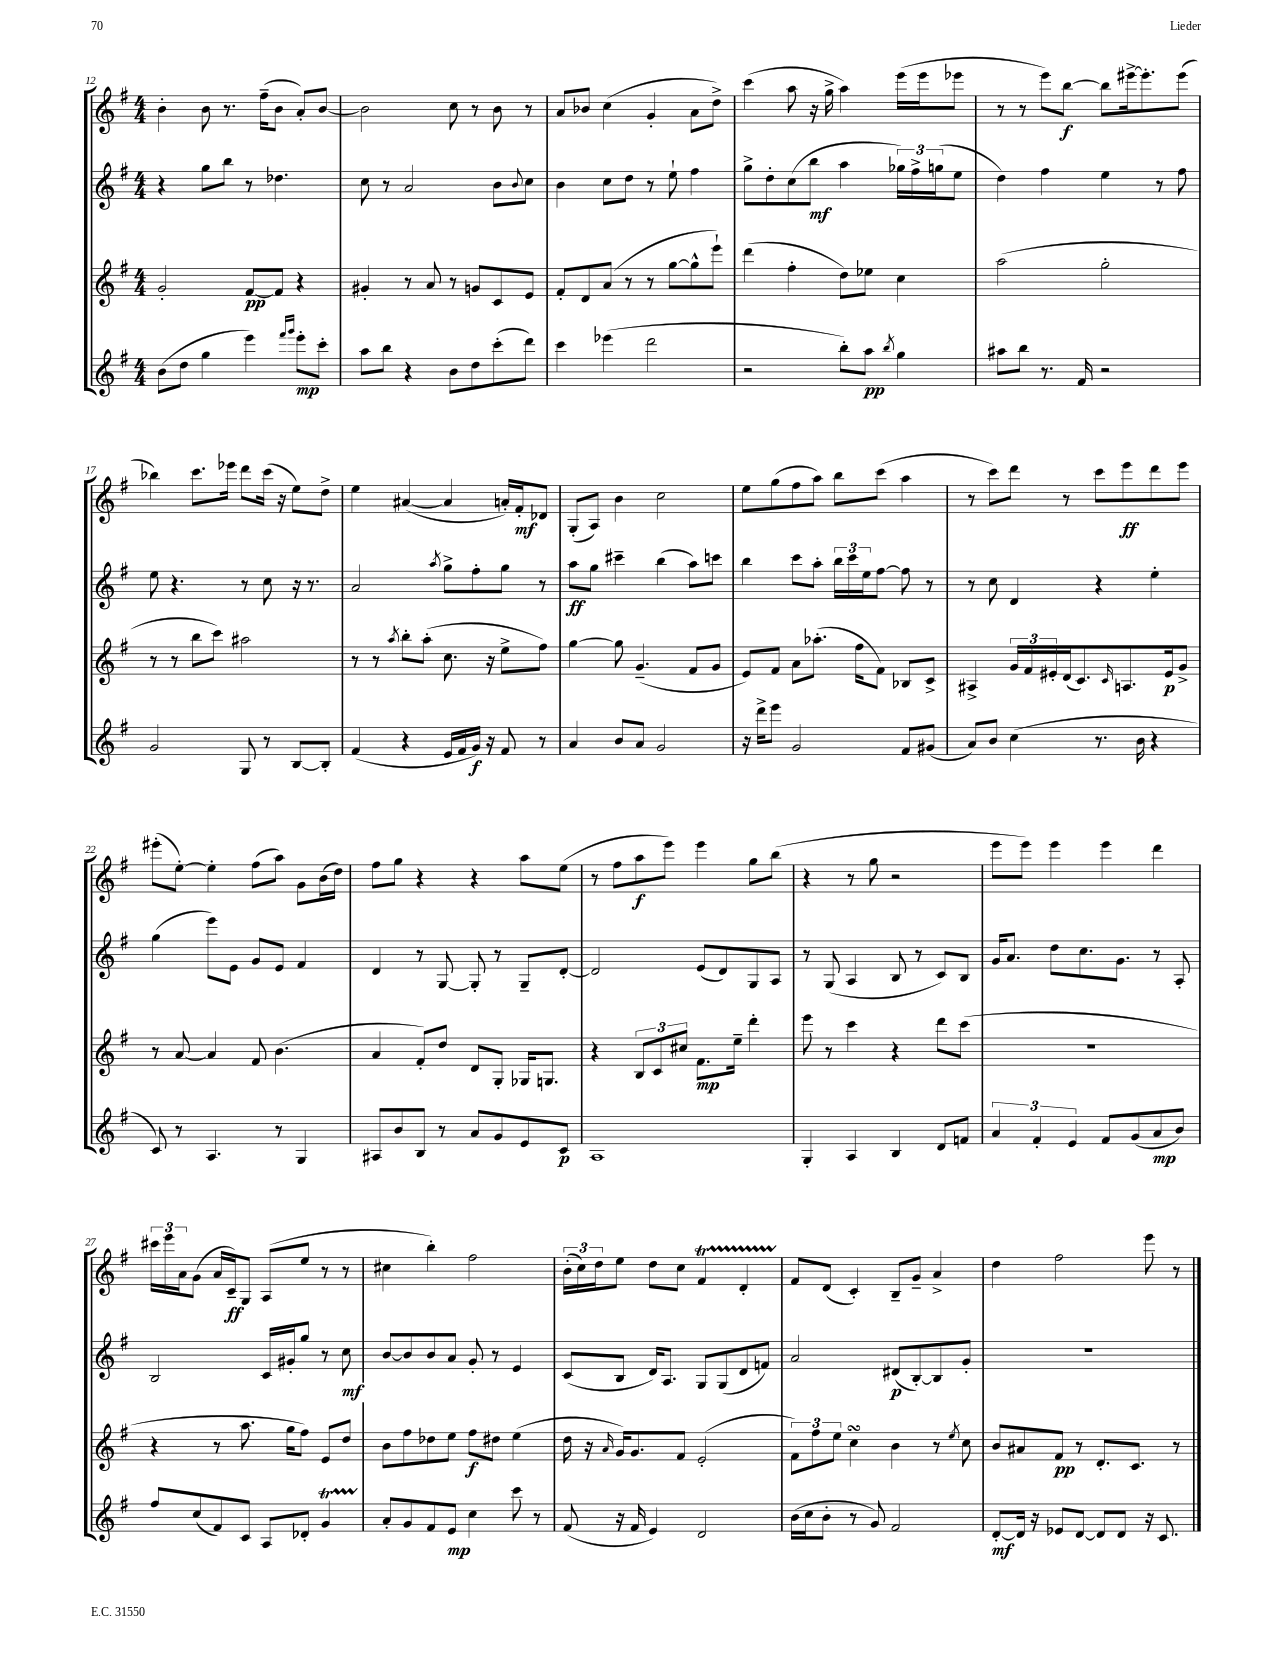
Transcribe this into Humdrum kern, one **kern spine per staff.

**kern	**kern	**kern	**kern
*staff4	*staff3	*staff2	*staff1
*clefG2	*clefG2	*clefG2	*clefG2
*k[f#]	*k[f#]	*k[f#]	*k[f#]
*M4/4	*M4/4	*M4/4	*M4/4
(8b	2g'	4r	4b'
8dd	.	.	.
4gg	.	8gg	8b
.	.	8bb	8.r
4eee)	[8f#	8r	.
.	.	.	(16ff#~
.	8f#]	4.dd-	8b
16qqfff#	.	.	.
16qqggg	.	.	.
8eee'	4r	.	8a')
8ccc'	.	.	[8b
=	=	=	=
8aa	4g#'	8cc	2b]
8bb	.	8r	.
4r	8r	2a	.
.	8a	.	.
8b	8r	.	8cc
8dd	8g	.	8r
(8ccc'	8c	8b	8b
.	.	8qqb	.
8ddd)	8e	8cc	8r
=	=	=	=
4ccc	8f#'	4b	8a
.	8d	.	8b-
(4eee-	(8a	8cc	(4cc
.	8r	8dd	.
2ddd	8r	8r	4g'
.	[8gg	8ee`	.
.	8gg^^]	4ff#	8a
.	8eee`)	.	8dd^)
=	=	=	=
2r	(4ddd	8gg^	(4ccc
.	.	8dd'	.
.	4ff#'	(8cc	8aa
.	.	8bb	16r
.	.	.	16gg^
8bb')	8dd)	4aa	4aa)
8aa	8ee-	.	.
8qbb	.	.	.
4gg	4cc	24gg-)	(16eee
.	.	24ff#^	.
.	.	.	16eee
.	.	(24gg	.
.	.	8ee	8eee-
=	=	=	=
8aa#	(2aa	4dd)	8r
8bb	.	.	8r
8.r	.	4ff#	8eee)
.	.	.	[8bb
16f#	.	.	.
2r	2gg'	4ee	8bb]
.	.	.	[16eee#^
.	.	.	8.eee#']
.	.	8r	.
.	.	8ff#	(8eee#
=	=	=	=
2g	8r	8ee	4bb-)
.	8r	4.r	.
.	8bb	.	8.ccc
.	8ccc)	.	.
.	.	.	16eee-
8G	2aa#	8r	8ddd
8r	.	8cc	(16ccc
.	.	.	16r
[8B	.	16r	8ee)
.	.	8.r	.
8B']	.	.	8dd^
=	=	=	=
(4f#	8r	2a	4ee
.	8r	.	.
.	8qaa	.	.
4r	8bb'	.	([4a#
.	(8aa'	.	.
.	.	8qaa	.
16e	8.cc	8gg^	4a#]
16f#	.	.	.
16g)	.	8ff#'	.
16r	16r	.	.
8f#	8ee^	8gg	16a')
.	.	.	16f#'
8r	8ff#)	8r	8d-
=	=	=	=
4a	[4gg	8aa	(8G'
.	.	8gg	8A)
8b	8gg]	4ccc#~	4b
8a	(4.g~	.	.
2g	.	(4bb	2cc
.	8f#	8aa)	.
.	8g	8ccc	.
=	=	=	=
16r	8e)	4bb	8ee
16ddd^	.	.	.
8eee	8f#	.	(8gg
2g	8a	8ccc	8ff#
.	(8.aa-'	8aa'	8aa)
.	.	24bb	8bb
.	.	24ccc	.
.	16ff#	.	.
.	.	24ee	.
.	8f#)	[8ff#	(8ccc
8f#	8B-	8ff#]	4aa
(8g#	8c^	8r	.
=	=	=	=
8a)	4A#^	8r	8r
8b	.	8cc	8ccc)
(4cc	24g	4d	8ddd
.	24f#	.	.
.	24e#'	.	.
.	(16d	.	8r
.	8.c)	.	.
8.r	.	4r	8ccc
.	16qqc	.	.
.	8.A	.	8eee
16b	.	.	.
4r	.	4ee'	8ddd
.	16e#	.	.
.	8g^	.	8eee
=	=	=	=
8c)	8r	(4gg	(8eee#'
8r	[8a	.	[8ee')
4.A	4a]	8eee)	4ee']
.	.	8e	.
.	8f#	8g	(8ff#
8r	(4.b	8e	8aa)
4G	.	4f#	8g
.	.	.	(16b
.	.	.	16dd)
=	=	=	=
8A#	4a	4d	8ff#
8b	.	.	8gg
8B	8f#')	8r	4r
8r	8dd	[8G	.
8a	8d	8G']	4r
8g	8G'	8r	.
8e	16G-	8G~	8aa
.	8.G	.	.
8c	.	[8d'	(8ee
=	=	=	=
1A	4r	2d]	8r
.	.	.	8ff#
.	12B	.	8aa
.	12c	.	.
.	.	.	8eee)
.	12cc#	.	.
.	8.f#	(8e	4eee
.	.	8d)	.
.	16ee~	.	.
.	4ddd'	8G	8gg
.	.	8A	(8bb
=	=	=	=
4G'	8eee	8r	4r
.	8r	(8G	.
4A	4ccc	4A	8r
.	.	.	8gg
4B	4r	8B	2r
.	.	8r	.
8d	8ddd	8c)	.
8f	(8ccc	8B	.
=	=	=	=
6a	1r	16g	8eee
.	.	8.a	.
.	.	.	8eee)
6f#'	.	.	.
.	.	8dd	4eee
6e	.	.	.
.	.	8.cc	.
8f#	.	.	4eee
.	.	8.g	.
(8g	.	.	.
8a	.	8r	4ddd
8b)	.	8A'	.
=	=	=	=
8ff#	4r	2B	24ccc#
.	.	.	24eee
.	.	.	24a
(8cc	.	.	(8g
8f#)	8r	.	16a
.	.	.	16c~)
8c	8.aa	.	8G
8A	.	16c	(8A
.	16gg	16g#'	.
8d-'	8ff#)	8gg	8ee
4g	8e	8r	8r
.	8dd	8cc	8r
=	=	=	=
8a'	8b	[8b	4cc#
8g	8ff#	8b]	.
8f#	8dd-	8b	4bb')
8e	8ee	8a	.
4cc	8ff#	8g'	2ff#
.	8dd#	8r	.
8ccc	(4ee	4e	.
8r	.	.	.
=	=	=	=
(8f#	16dd	(8c	(24b'
.	.	.	24cc)
.	16r	.	.
.	.	.	24dd
.	16qqa	.	.
16r	16g)	8B	8ee
16f#	8.g	.	.
4e)	.	16d)	8dd
.	.	8.A	.
.	8f#	.	8cc
2d	(2e'	8G	4f#
.	.	(8G	.
.	.	8d	4d'
.	.	8f)	.
=	=	=	=
(16b	12f#)	2a	8f#
16cc	.	.	.
.	12ff#	.	.
8b'	.	.	(8d
.	12ee	.	.
8r	4cc	.	4c')
8g)	.	.	.
2f#	4b	(8d#	8B~
.	.	[8B')	8g~
.	8r	8B]	4a^
.	8qee	.	.
.	8cc	8g'	.
=	=	=	=
[8d'	8b	1r	4dd
16d]	8a#	.	.
16r	.	.	.
8e-	8f#	.	2ff#
[8d	8r	.	.
8d]	8.d'	.	.
8d	.	.	.
.	8.c	.	.
16r	.	.	8eee
8.c	.	.	.
.	8r	.	8r
==	==	==	==
*-	*-	*-	*-
